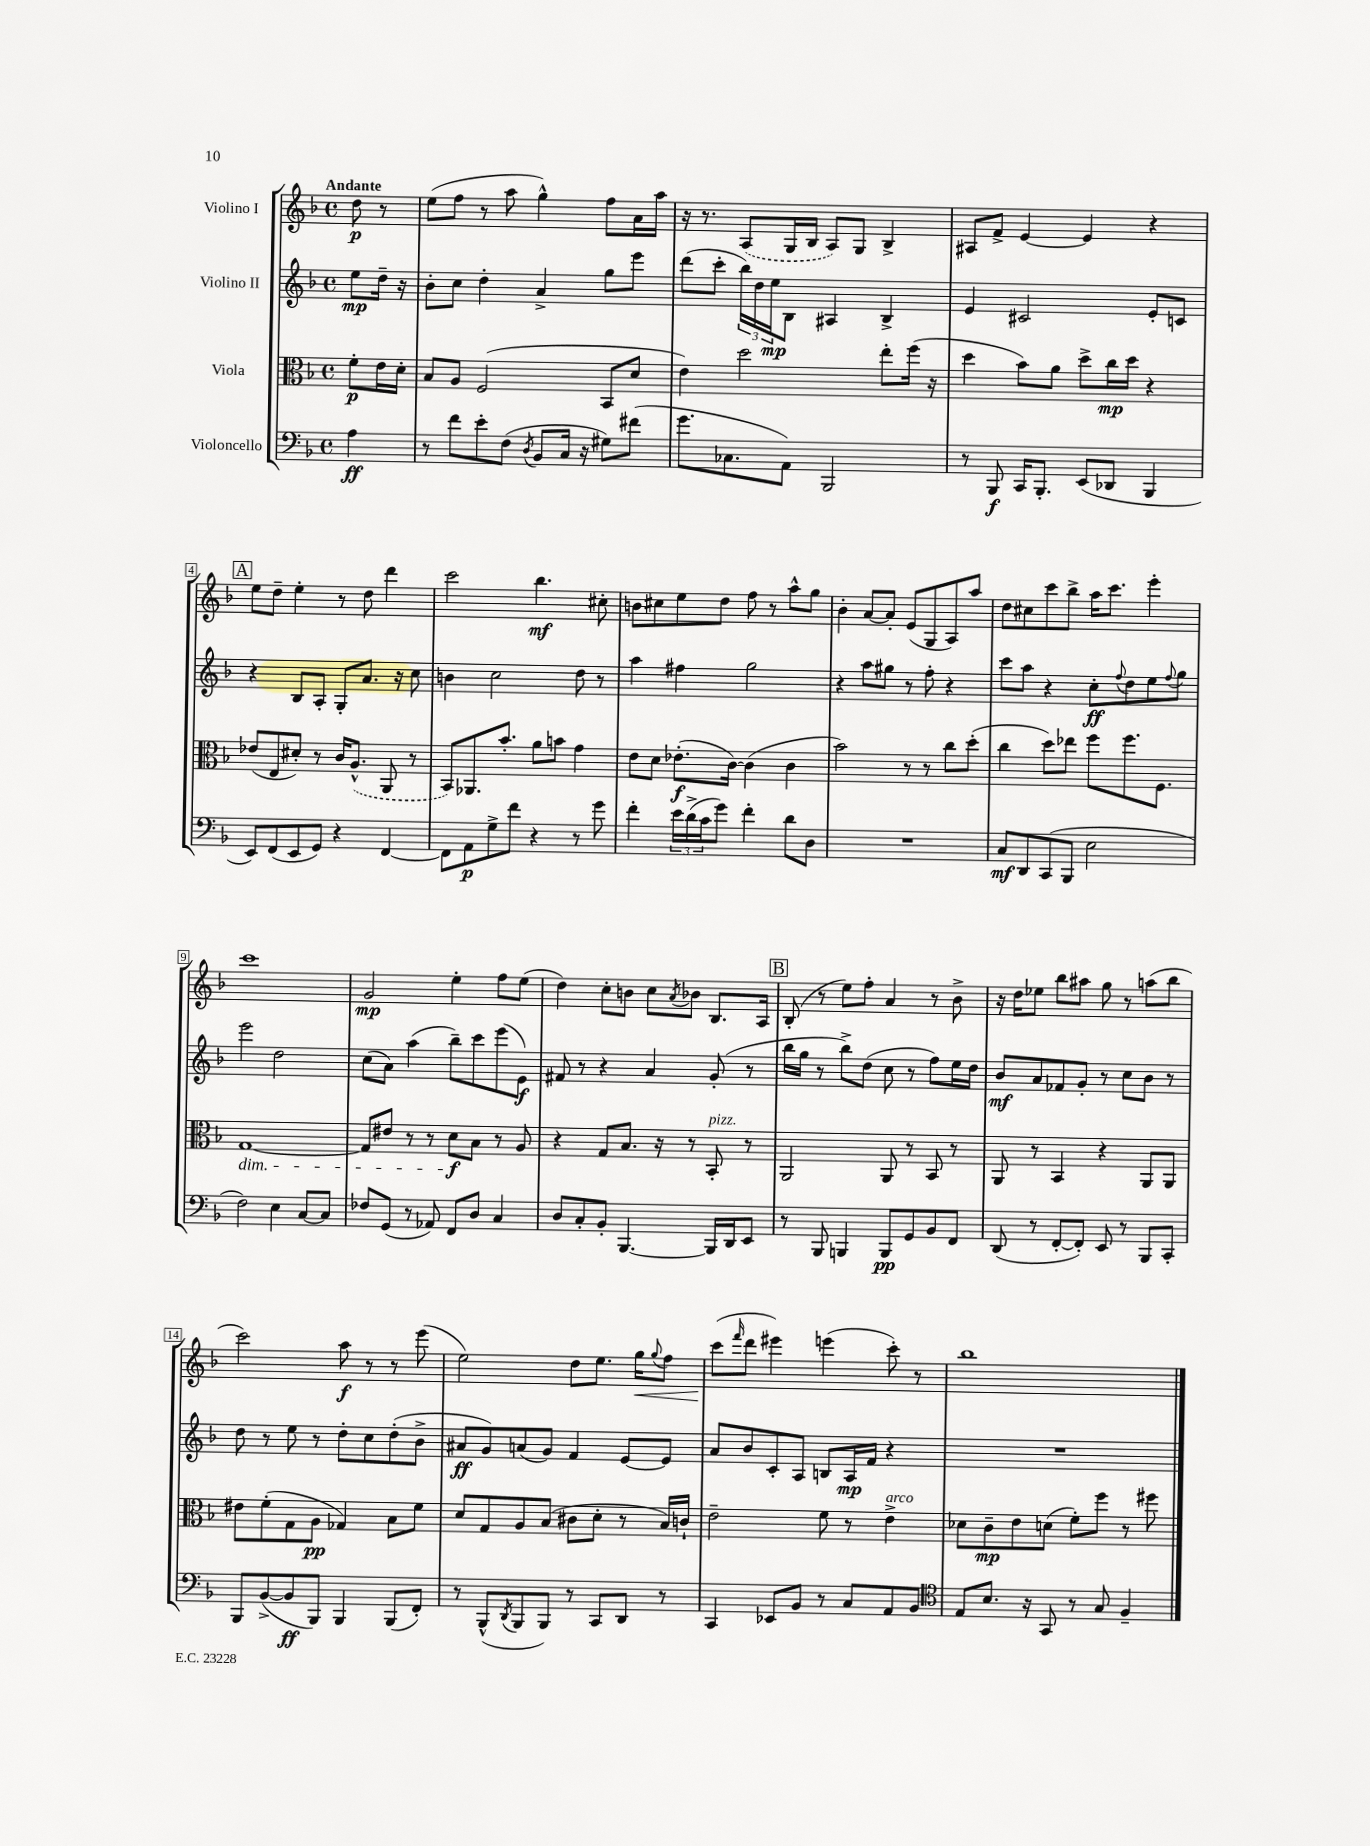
<<
\new StaffGroup <<
\new Staff = "s0" \with { instrumentName = "Violino I" } {
    \clef treble \key f \major \defaultTimeSignature \time 4/4 \partial 4 \tempo "Andante"
    d''8\p r8 |
    e''8( f''8 r8 a''8 g''4-^) f''8 a'16 a''16 |
    r16 r8. \once \slurDashed a8( g16 bes16 a8) g8 bes4-> |
    ais8 f'8-> e'4~ e'4 r4 |
    \mark \markup { \box "A" } e''8 d''8-- e''4-. r8 d''8 d'''4 |
    c'''2 bes''4.\mf cis''8-. |
    b'8 cis''8 e''8 d''8 f''8 r8 a''8-^ g''8 |
    bes'4-. a'8~ a'8-. e'8( g8 a8) a''8 |
    d''8 cis''8 c'''8 bes''8-> a''16 c'''8. e'''4-. |
    c'''1 |
    g'2\mp e''4-. f''8 e''8( |
    d''4) c''8-. b'8 c''8 \acciaccatura { a'8 } bes'8 bes8. a16 |
    \mark \markup { \box "B" } bes8-.( r8 e''8) f''8-. a'4 r8 bes'8-> |
    r16 d''16 ees''8 bes''8 ais''8 g''8 r8 a''8( bes''8 |
    c'''2) a''8\f r8 r8 e'''8( |
    e''2) d''8 e''8. g''16\< \appoggiatura { g''8 } f''8 |
    c'''8\!( \grace { f'''16 } d'''8 eis'''4) e'''4( c'''8-.) r8 |
    bes''1 \bar "|." |
}
\new Staff = "s1" \with { instrumentName = "Violino II" } {
    \clef treble \key f \major \defaultTimeSignature \time 4/4 \partial 4
    e''8\mp d''16-- r16 |
    bes'8-. c''8 d''4-. a'4-> g''8 e'''8 |
    d'''8( c'''8-. \tuplet 3/2 { bes''16) d''16 e''16\mp } bes8 ais4 bes4-> |
    e'4 cis'2 e'8-. c'8 |
    \mark \markup { \box "A" } r4 bes8 a8-. g8-. a'8. r16 c''8 |
    b'4 c''2 d''8 r8 |
    a''4 fis''4 g''2 |
    r4 a''8 gis''8 r8 f''8-. r4 |
    c'''8 a''8 r4 c''8-.\ff \appoggiatura { f''8 } d''8 e''8 \appoggiatura { f''8 } g''8 |
    e'''2 d''2 |
    c''8( a'8) a''4( bes''8--) c'''8 e'''8( e'8\f) |
    fis'8 r8 r4 a'4 g'8-.( r8 |
    \mark \markup { \box "B" } bes''16 g''16 r8 bes''8->) d''8( c''8 r8 f''8) e''16 d''16 |
    bes'8\mf a'8 fes'8 g'8-. r8 c''8 bes'8 r8 |
    d''8 r8 e''8 r8 d''8-. c''8 d''8-.( bes'8-> |
    ais'8\ff g'8) a'8( g'8) f'4 e'8~ e'8 |
    a'8 bes'8 c'8-. a8 b8 a16\mp f'16 r4 |
    R1 \bar "|." |
}
\new Staff = "s2" \with { instrumentName = "Viola" } {
    \clef alto \key f \major \defaultTimeSignature \time 4/4 \partial 4
    f'8-.\p e'16 d'16-. |
    bes8 a8 f2( bes,8 d'8 |
    e'4) d''2 e''8-. f''16( r16 |
    d''4 bes'8) a'8 d''8-> c''16\mp d''16 r4 |
    \mark \markup { \box "A" } ees'8( e8 dis'8-.) r8 c'16 \once \slurDashed a8.-^( a,8 r8 |
    bes,8) aes,8. bes'8.-. a'8 b'8 g'4 |
    e'8 d'8 ees'8.-.\f( c'16~) c'4( c'4 |
    bes'2) r8 r8 c''8 d''8-.( |
    c''4 d''8) ees''8 f''8 f''8. f8. |
    g1~\dim |
    g8 eis'8 r8 r8 d'8\f\! bes8 r8 a8 |
    r4 g8 bes8. r16 r8 bes,8-.^\markup { \italic "pizz." } r8 |
    \mark \markup { \box "B" } a,2 a,8 r8 bes,8 r8 |
    a,8 r8 bes,4 r4 a,8 a,8 |
    eis'8 f'8-.( g8 a8\pp ges4) bes8 f'8 |
    d'8 g8 a8 bes8( cis'8 d'8-. r8 bes16) c'16-! |
    e'2-- f'8 r8 e'4->^\markup { \italic "arco" } |
    des'8 c'8--\mp e'8 d'8( f'8-.) f''8 r8 fis''8 \bar "|." |
}
\new Staff = "s3" \with { instrumentName = "Violoncello" } {
    \clef bass \key f \major \defaultTimeSignature \time 4/4 \partial 4
    a4\ff |
    r8 f'8 e'8-. f8( \acciaccatura { d8 } bes,8 c16 r16 gis8) fis'8( |
    g'8. ces8. a,8) bes,,2 |
    r8 bes,,8\f c,16 bes,,8.-. e,8( des,8 bes,,4 |
    \mark \markup { \box "A" } e,8) f,8( e,8 g,8) r4 f,4~ |
    f,8 a,8\p g8-> f'8 r4 r8 g'8 |
    f'4-. \tuplet 3/2 { e'16 d'16->( c'16 } g'8) f'4-. d'8 d8 |
    R1 |
    c8\mf d,8 c,8( bes,,8 e2 |
    f2) e4 c8~ c8 |
    fes8 g,8( r8 aes,8) f,8 d8 c4 |
    d8 c8-. bes,8-. bes,,4.~ bes,,16 d,16 e,8 |
    \mark \markup { \box "B" } r8 bes,,8 b,,4 b,,8\pp g,8 bes,8 f,8 |
    d,8( r8 f,8~-. f,8-.) e,8 r8 bes,,8 c,8-. |
    bes,,8 bes,8~->( bes,8\ff bes,,8) bes,,4 bes,,8( f,8-.) |
    r8 bes,,8-^( \acciaccatura { d,8 } bes,,8 bes,,8) r8 c,8 d,8 r8 |
    c,4 ees,8 bes,8 r8 c8 a,8 bes,8 |
    \clef tenor e8 bes8. r16 g,8 r8 g8 f4-- \bar "|." |
}
>>
>>
\layout { \context { \Score \override BarNumber.stencil = #(make-stencil-boxer 0.1 0.3 ly:text-interface::print) } }
